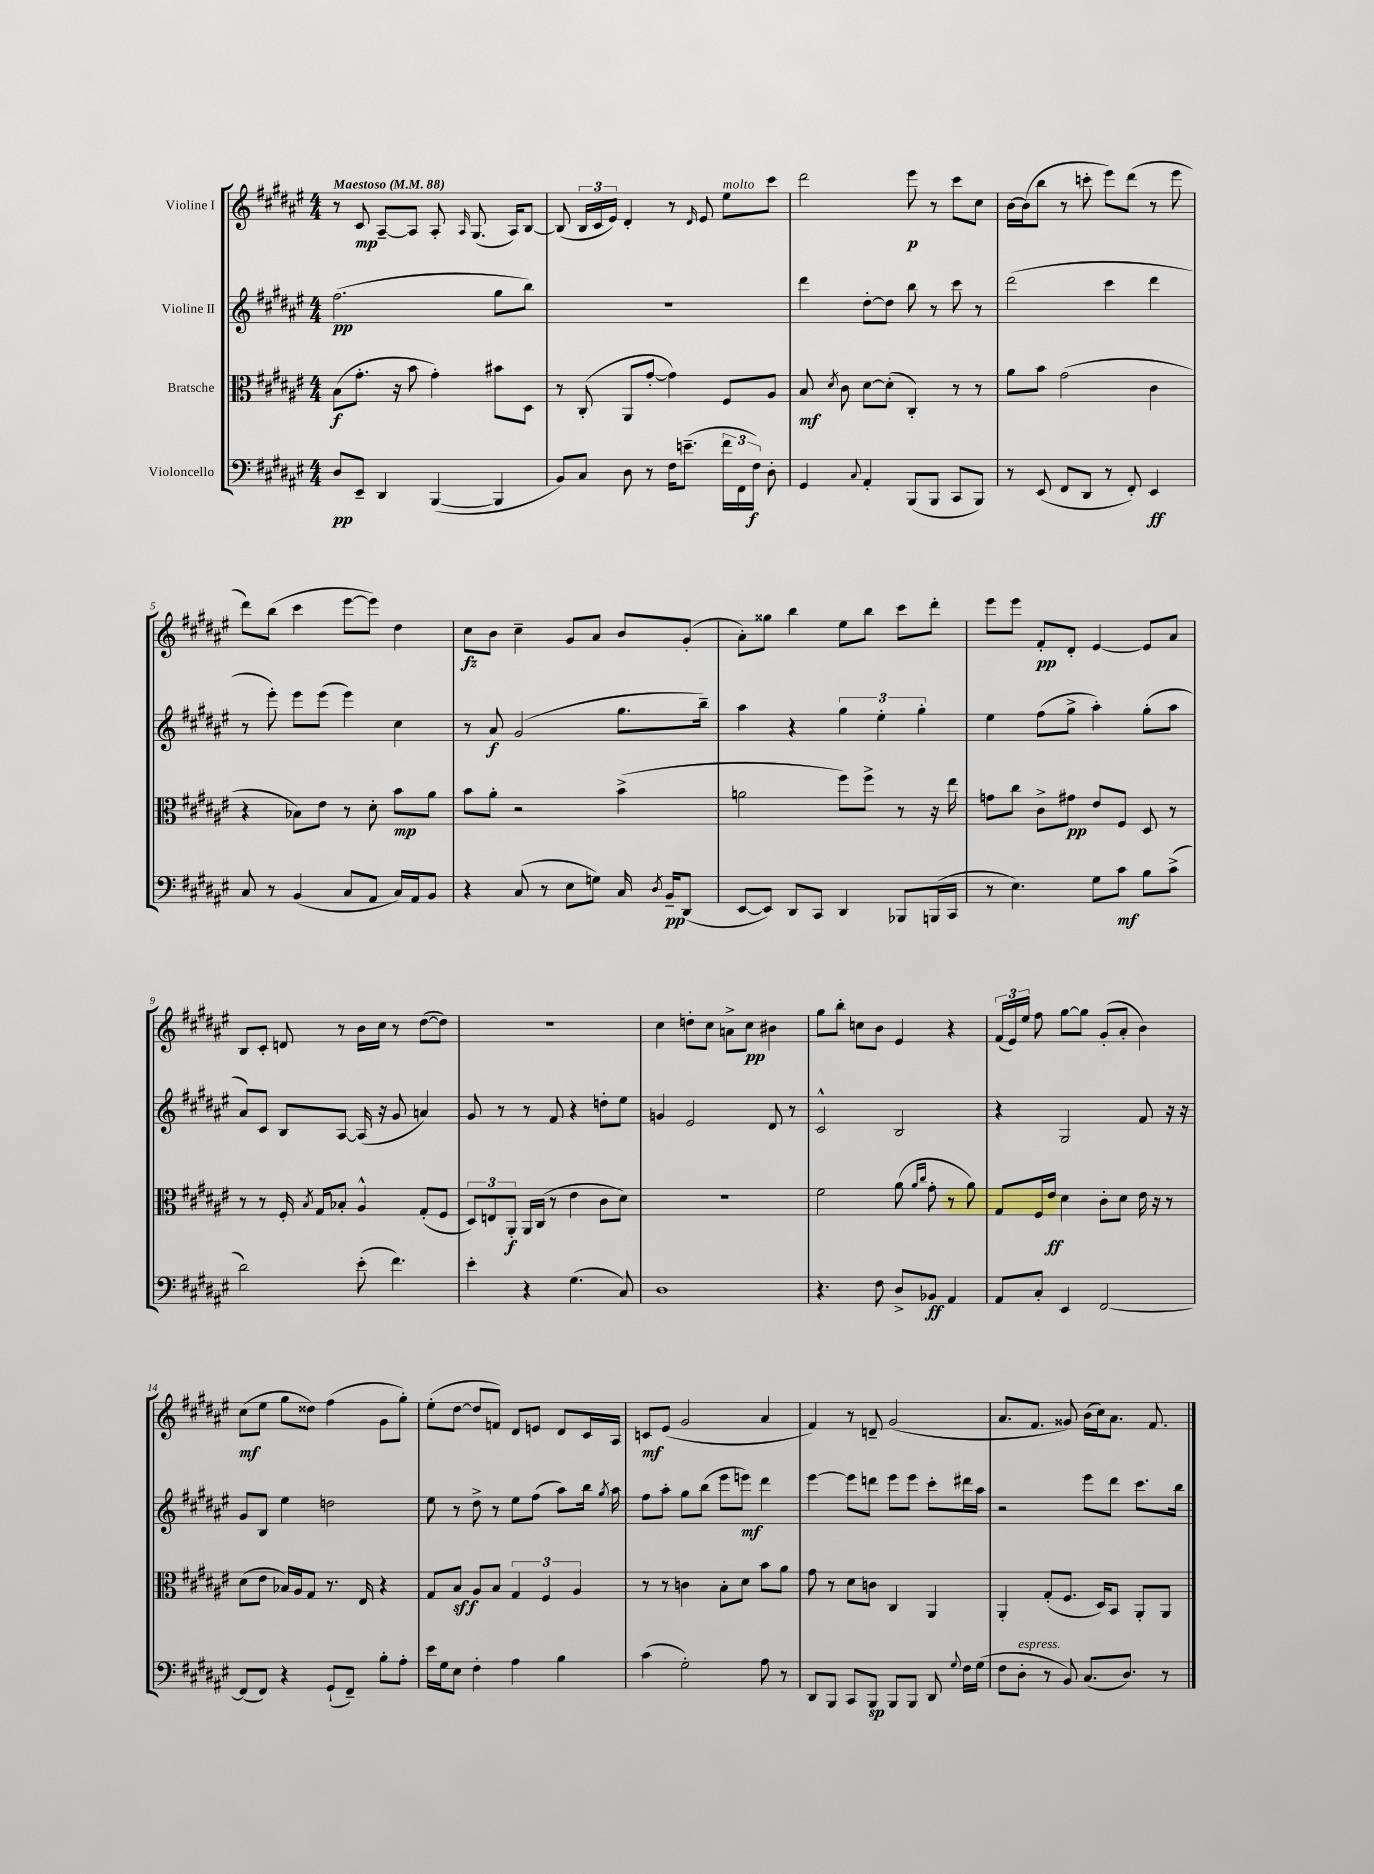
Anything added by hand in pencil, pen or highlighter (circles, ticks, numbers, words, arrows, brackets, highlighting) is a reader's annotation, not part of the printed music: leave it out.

**kern	**kern	**kern	**kern
*staff4	*staff3	*staff2	*staff1
*clefF4	*clefC3	*clefG2	*clefG2
*k[f#c#g#d#a#e#]	*k[f#c#g#d#a#e#]	*k[f#c#g#d#a#e#]	*k[f#c#g#d#a#e#]
*M4/4	*M4/4	*M4/4	*M4/4
*MM88	*MM88	*MM88	*MM88
8D#	(8B	(2.ff#	8r
8EE#~	8.g#'	.	8c#
4DD#	.	.	[8A#~
.	16r	.	.
.	8b	.	8A#]
([4BBB	4g#')	.	8A#'
.	.	.	16qqA#
.	.	.	(8.G#
4BBB]	8b#	8gg#	.
.	.	.	16A#)
.	8D#	8bb)	[8B
=	=	=	=
8BB)	8r	1r	(8B]
8C#	(8C#'	.	24B
.	.	.	24c#
.	.	.	24e#)
8D#	8AA#	.	4d#'
8r	[8g#'	.	.
16F#	4g#])	.	8r
(8.e~	.	.	.
.	.	.	16qqd#
.	.	.	8e#
24f#	8F#	.	8ee#
24FF#	.	.	.
24F#)	.	.	.
8D#'	8A#	.	8ccc#
=	=	=	=
4GG#	8B	4ddd#	2ddd#
.	8qd#	.	.
.	8c#	.	.
8qqC#	.	.	.
4AA#'	[8d#	[8dd#'	.
.	(8d#']	8dd#]	.
(8BBB	4C#')	8bb	8eee#
8BBB	.	8r	8r
8CC#	8r	8ccc#	8ccc#
8BBB)	8r	8r	8cc#
=	=	=	=
8r	8a#	(2ddd#	[16b
.	.	.	(16b]
(8EE#	8b	.	8bb
8FF#	(2g#	.	8r
8DD#	.	.	8ccc'
8r	.	4ccc#	8eee#)
8FF#')	.	.	(8ddd#
4EE#	4c#	4ddd#	8r
.	.	.	8eee#
=	=	=	=
8C#	4r	8r	8ddd#)
8r	.	8eee#')	(8bb
(4BB	8B-)	8eee#	4ccc#
.	8e#	(8eee#	.
8C#	8r	4eee#)	[8eee#
8AA#	8d#'	.	8eee#])
16C#)	8b	4cc#	4dd#
16AA#	.	.	.
8BB	8a#	.	.
=	=	=	=
4r	8b	8r	8cc#
.	8a#'	8a#	8b
(8C#	2r	(2g#	4cc#~
8r	.	.	.
8E#	.	.	8g#
8G)	.	.	8a#
16C#	(4b^	8.gg#	8b
8qD#	.	.	.
16BB~	.	.	.
(8DD#	.	.	(8g#'
.	.	16bb~)	.
=	=	=	=
[8EE#	2a	4aa#	8a#')
8EE#])	.	.	8gg##
8DD#	.	4r	4bb
8CC#	.	.	.
4DD#	8ff#)	6gg#	8ee#
.	8ff#^	.	8bb
.	.	6ee#'	.
8BBB-	8r	.	8ccc#
.	.	6gg#'	.
(16BBB	16r	.	8ddd#'
16CC#	16ee#	.	.
=	=	=	=
8r	8g	4ee#	8eee#
4.E#)	8cc#	.	8eee#
.	8c#^	(8ff#	8f#'
.	8g#	8gg#^	8d#'
8G#	8e#	4aa#')	[4e#
8c#	8F#	.	.
8B	8D#	(8gg#'	8e#]
(8c#^	8r	8aa#	8a#
=	=	=	=
2d#)	8r	8a#)	8B
.	8r	8c#	8c#'
.	16F#'	8B	8d
.	8qB	.	.
.	16G#	.	.
.	8B-'	[8A#	8r
(8e#'	4A#^^	(16A#]	16b
.	.	16r	16cc#
4.f#)	.	8g#	8r
.	(8G#'	4a)	([8dd#
.	8F#	.	8dd#])
=	=	=	=
4e#'	12D#)	8g#	1r
.	12E	.	.
.	.	8r	.
.	12AA#'	.	.
4r	16AA#	8r	.
.	(16C#	.	.
.	8r	8f#	.
(4.G#	4e#	4r	.
.	8c#	8dd'	.
8C#)	8d#)	8ee#	.
=	=	=	=
1D#	1r	4g	4cc#
.	.	2e#	8dd'
.	.	.	8cc#
.	.	.	8a^
.	.	.	8cc#
.	.	8d#	4b#
.	.	8r	.
=	=	=	=
4.r	2f#	2c#^^	8gg#
.	.	.	8bb'
.	.	.	8cc
8F#	.	.	8b
8D#^	(8a#	2B	4e#
.	16qqa#	.	.
.	16qqcc#	.	.
8BB-	8g#'	.	.
4AA#	8r	.	4r
.	8a#)	.	.
=	=	=	=
8AA#	8G#	4r	(24f#
.	.	.	24e#)
.	.	.	24ee#
8C#'	16F#	.	8ff#
.	16e#	.	.
4EE#	4d#	2G#	[8gg#
.	.	.	8gg#]
[2FF#	8c#'	.	(8g#'
.	8d#	.	8a#'
.	16e#	8f#	4b)
.	16r	.	.
.	8r	16r	.
.	.	16r	.
=	=	=	=
(8FF#]	(8d#	8g#	(8cc#
8FF#)	8e#	8B	8ee#
4r	16B-)	4ee#	8gg#
.	16A#	.	.
.	8G#	.	8dd##)
(8GG#`	8.r	2dd	(4ff#
8FF#~)	.	.	.
.	16E#	.	.
8B'	4r	.	8g#
8A#'	.	.	8gg#')
=	=	=	=
16e#	8G#	8ee#	(8ee#'
16G#	.	.	.
8E#	8B	8r	[8dd#
4F#'	8A#	8dd#^	8dd#]
.	8B	8r	8f)
4A#	6G#	8ee#	8d#
.	.	(8ff#	8e
.	6F#	.	.
4B	.	8aa#)	8d#
.	6A#	.	.
.	.	16bb	16c#
.	.	8qgg#	.
.	.	16aa#	16A#
=	=	=	=
(4c#	8r	8ff#	8c
.	8r	8aa#'	(8e#
2G#')	4c	8gg#	2g#
.	.	(8bb	.
.	8B'	8eee#	.
.	8d#	8eee)	.
8A#	8b	4ddd#	4a#
8r	8a#	.	.
=	=	=	=
8DD#	8g#	[4eee#	4f#)
8BBB	8r	.	.
8CC#	8d#	8eee#]	8r
8BBB	8c	8ddd	8d~
8BBB	4C#	8eee#	(2g#
8BBB	.	8eee#	.
8DD#	4AA#	8ccc#'	.
8qqG#	.	.	.
16F#	.	16ddd#	.
(16G#	.	16aa#	.
=	=	=	=
8F#	4AA#'	2r	8.a#
8D#'	.	.	.
.	.	.	8.f#
8r	(8G#'	.	.
8BB)	8.F#	.	8g##)
(8.C#	.	8eee#	(16b
.	16D#)	.	16cc#)
.	8BB	8ddd#	8.a#
8.D#)	.	.	.
.	8AA#'	8.ccc#	.
.	.	.	8.f#
8r	8AA#	.	.
.	.	16bb	.
==	==	==	==
*-	*-	*-	*-
